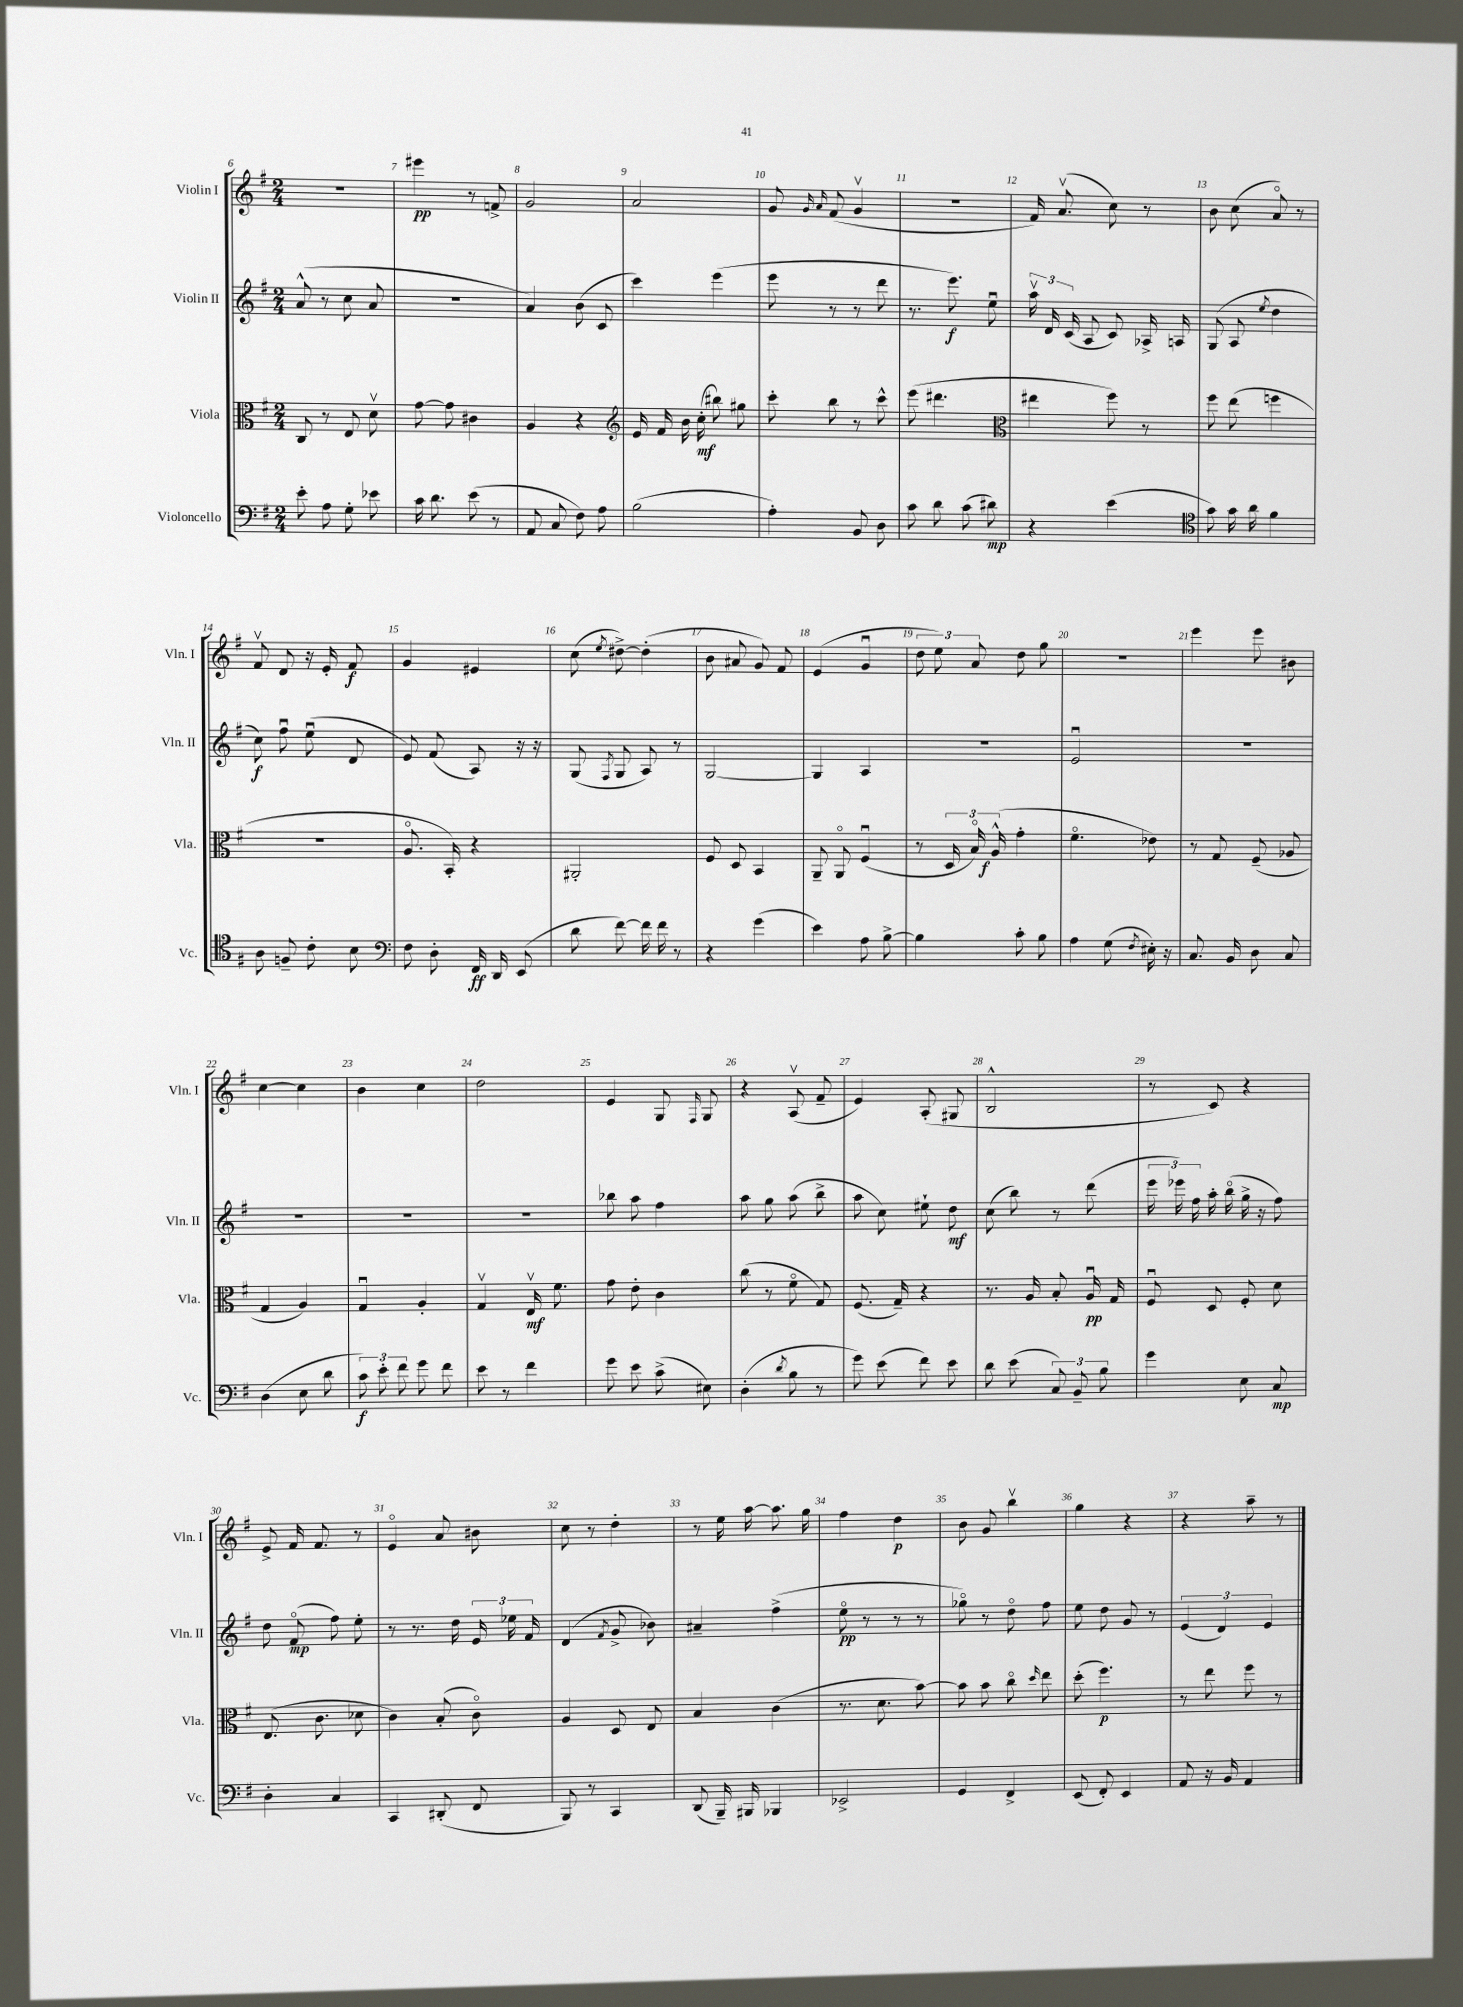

**kern	**dynam	**kern	**dynam	**kern	**dynam	**kern	**dynam
*part4	*part4	*part3	*part3	*part2	*part2	*part1	*part1
*staff4	*staff4	*staff3	*staff3	*staff2	*staff2	*staff1	*staff1
*I"Violoncello	*	*I"Viola	*	*I"Violin II	*	*I"Violin I	*
*I'Vc.	*	*I'Vla.	*	*I'Vln. II	*	*I'Vln. I	*
*clefF4	*	*clefC3	*	*clefG2	*	*clefG2	*
*k[f#]	*	*k[f#]	*	*k[f#]	*	*k[f#]	*
*M2/4	*	*M2/4	*	*M2/4	*	*M2/4	*
=6	=6	=6	=6	=6	=6	=6	=6
8e'\	.	8C/	.	(8a^^/	.	2r	.
8A\	.	8r	.	8r	.	.	.
8G'\	.	8E/	.	8cc\	.	.	.
8e-X\	.	8dv\	.	8a/	.	.	.
=7	=7	=7	=7	=7	=7	=7	=7
16c\	.	[8g\	.	2r	.	4eee#X\	pp
8.d\	.	.	.	.	.	.	.
.	.	8g\]	.	.	.	.	.
(8e\	.	4c#X\	.	.	.	8r	.
8r	.	.	.	.	.	8fn^/	.
=8	=8	=8	=8	=8	=8	=8	=8
8AA/	.	4A/	.	4a/)	.	2g/	.
8C/	.	.	.	.	.	.	.
8F#\)	.	4r	.	(8b\	.	.	.
8A\	.	.	.	8c/	.	.	.
=9	=9	=9	=9	=9	=9	=9	=9
*	*	*clefG2	*	*	*	*	*
(2B\	.	16e/	.	4ccc\)	.	2a/	.
.	.	16f#/	.	.	.	.	.
.	.	16b\	.	.	.	.	.
.	.	(16cc'\	mf	.	.	.	.
.	.	8bb#X\)	.	(4eee\	.	.	.
.	.	8gg#X\	.	.	.	.	.
=10	=10	=10	=10	=10	=10	=10	=10
4A'\)	.	8ccc'\	.	8eee\	.	8g/	.
.	.	.	.	.	.	16qqg/	.
.	.	.	.	.	.	16qqa/	.
.	.	8bb\	.	8r	.	(8f#/	.
8BB/	.	8r	.	8r	.	4gv/	.
8D\	.	8ccc^^\	.	8ddd\	.	.	.
=11	=11	=11	=11	=11	=11	=11	=11
8c\	.	(8eee\	.	8.r	.	2r	.
8d\	.	4.ddd#X\	.	.	.	.	.
.	.	.	.	8.eee\)	f	.	.
(8c\	.	.	.	.	.	.	.
8d#X\)	mp	.	.	8eeu\	.	.	.
=12	=12	=12	=12	=12	=12	=12	=12
*	*	*clefC3	*	*	*	*	*
4r	.	4ee#X\	.	24aav\	.	16f#/)	.
.	.	.	.	24d/	.	.	.
.	.	.	.	.	.	(8.av/	.
.	.	.	.	(24c/	.	.	.
.	.	.	.	8A/	.	.	.
(4e\	.	8ff#\)	.	8c/)	.	8cc\)	.
.	.	8r	.	16A-X^/	.	8r	.
.	.	.	.	16An/	.	.	.
=13	=13	=13	=13	=13	=13	=13	=13
*clefC4	*	*	*	*	*	*	*
8g\)	.	8ff#\	.	(8G/	.	8b\	.
16g\	.	(8ee\	.	8A/	.	(8cc\	.
16a\	.	.	.	.	.	.	.
.	.	.	.	8qee/	.	.	.
4f#\	.	4ffn\	.	4dd\	.	8a/)	.
.	.	.	.	.	.	8r	.
!!LO:LB:g=z
=14	=14	=14	=14	=14	=14	=14	=14
8A\	.	2r	.	8cc\)	f	8f#v/	.
8Fn~/	.	.	.	8ff#u\	.	8d/	.
8c'\	.	.	.	(8eeu\	.	16r	.
.	.	.	.	.	.	16e'/	.
8B\	.	.	.	8d/	.	8f#/	f
=15	=15	=15	=15	=15	=15	=15	=15
*clefF4	*	*	*	*	*	*	*
8F#\	.	8.A/	.	8e/)	.	4g/	.
8D'\	.	.	.	(8f#/	.	.	.
.	.	16BB'/)	.	.	.	.	.
16FF#/	ff	4r	.	8A/)	.	4e#X/	.
16DD/	.	.	.	.	.	.	.
(8EE/	.	.	.	16r	.	.	.
.	.	.	.	16r	.	.	.
=16	=16	=16	=16	=16	=16	=16	=16
8d\	.	2AA#X'/	.	(8G/	.	(8cc\	.
.	.	.	.	8qF#/	.	8qee/	.
[8f#\)	.	.	.	8G/	.	[8dd#X^\)	.
16f#\]	.	.	.	8A/)	.	(4dd#'\]	.
16f#\	.	.	.	.	.	.	.
8r	.	.	.	8r	.	.	.
=17	=17	=17	=17	=17	=17	=17	=17
4r	.	8F#/	.	[2G/	.	8b\	.
.	.	8D/	.	.	.	8a#X/	.
(4g\	.	4BB/	.	.	.	8g/)	.
.	.	.	.	.	.	8f#/	.
=18	=18	=18	=18	=18	=18	=18	=18
4e\)	.	8AA~/	.	4G/]	.	(4e/	.
.	.	8AA/	.	.	.	.	.
8A\	.	(4F#u/	.	4A/	.	4gu/	.
[8B^\	.	.	.	.	.	.	.
=19	=19	=19	=19	=19	=19	=19	=19
4B\]	.	8r	.	2r	.	12dd\	.
.	.	.	.	.	.	12ee\)	.
.	.	24D/	.	.	.	.	.
.	.	24B/)	.	.	.	12a/	.
.	.	(24A^^/	f	.	.	.	.
8c'\	.	4g'\	.	.	.	8dd\	.
8B\	.	.	.	.	.	8gg\	.
=20	=20	=20	=20	=20	=20	=20	=20
4A\	.	4.f#\	.	2eu/	.	2r	.
(8G\	.	.	.	.	.	.	.
8qF#/	.	.	.	.	.	.	.
16E#X'\)	.	8e-X\)	.	.	.	.	.
16r	.	.	.	.	.	.	.
=21	=21	=21	=21	=21	=21	=21	=21
8.C/	.	8r	.	2r	.	4eee\	.
.	.	8G/	.	.	.	.	.
16BB/	.	.	.	.	.	.	.
8D\	.	(8F#~/	.	.	.	8eee\	.
8C/	.	8A-X/	.	.	.	8b#X\	.
!!LO:LB:g=z
=22	=22	=22	=22	=22	=22	=22	=22
(4D\	.	4G/	.	2r	.	[4cc\	.
8E\	.	4A/)	.	.	.	4cc\]	.
8d\	.	.	.	.	.	.	.
=23	=23	=23	=23	=23	=23	=23	=23
12c\)	f	4Gu/	.	2r	.	4b\	.
12e'\	.	.	.	.	.	.	.
12f#\	.	.	.	.	.	.	.
8g\	.	4A'/	.	.	.	4cc\	.
8f#\	.	.	.	.	.	.	.
=24	=24	=24	=24	=24	=24	=24	=24
8e\	.	4Gv/	.	2r	.	2dd\	.
8r	.	.	.	.	.	.	.
4f#\	.	16Ev/	mf	.	.	.	.
.	.	8.f#\	.	.	.	.	.
=25	=25	=25	=25	=25	=25	=25	=25
8g\	.	8g\	.	8bb-X\	.	4e/	.
8e\	.	8e'\	.	8aa\	.	.	.
(8c^\	.	4c\	.	4ff#\	.	8G/	.
.	.	.	.	.	.	16qqF#/	.
8E#X\)	.	.	.	.	.	8G/	.
=26	=26	=26	=26	=26	=26	=26	=26
(4D'\	.	(8cc\	.	8aa\	.	4r	.
.	.	8r	.	8gg\	.	.	.
8qd/	.	.	.	.	.	.	.
8B\	.	8f#\	.	(8aa\	.	(8Av/	.
8r	.	8G/)	.	8bb^\	.	8f#~/	.
=27	=27	=27	=27	=27	=27	=27	=27
8g\)	.	(8.F#/	.	8aa\	.	4e/)	.
(8e\	.	.	.	8cc\)	.	.	.
.	.	16G~/)	.	.	.	.	.
8f#\)	.	4r	.	8ee#X`\	.	(8A'/	.
8e\	.	.	.	8dd\	mf	8G#X/	.
=28	=28	=28	=28	=28	=28	=28	=28
8d\	.	8.r	.	(8cc\	.	2B^^/	.
(8e\	.	.	.	8bb\)	.	.	.
.	.	16A/	.	.	.	.	.
12C/)	.	8B'/	.	8r	.	.	.
12BB~/	.	.	.	.	.	.	.
.	.	16Au/	pp	(8ddd\	.	.	.
12B\	.	.	.	.	.	.	.
.	.	16G/	.	.	.	.	.
=29	=29	=29	=29	=29	=29	=29	=29
4g\	.	8F#u/	.	24eee\	.	8r	.
.	.	.	.	24eee-X\)	.	.	.
.	.	.	.	24ff#\	.	.	.
.	.	8D/	.	16aa'\	.	8c/)	.
.	.	.	.	(16bb\	.	.	.
8E\	.	8F#'/	.	16gg^\	.	4r	.
.	.	.	.	16r	.	.	.
8C/	mp	8d\	.	8ff#\)	.	.	.
!!LO:LB:g=z
=30	=30	=30	=30	=30	=30	=30	=30
4D'\	.	(8.E/	.	8dd\	.	8e^/	.
.	.	.	.	(8f#/	mp	16f#/	.
.	.	8.c\	.	.	.	8.f#/	.
4C/	.	.	.	8ff#\)	.	.	.
.	.	8d-X\	.	8ee'\	.	8r	.
=31	=31	=31	=31	=31	=31	=31	=31
4CC/	.	4c\)	.	8r	.	4e/	.
.	.	.	.	8.r	.	.	.
(8DD#X'/	.	(8B'/	.	.	.	8a/	.
.	.	.	.	16dd\	.	.	.
8FF#/	.	8c\)	.	24e/	.	8b#X\	.
.	.	.	.	24ee-X\	.	.	.
.	.	.	.	24f#/	.	.	.
=32	=32	=32	=32	=32	=32	=32	=32
8BBB/)	.	4A/	.	(4d/	.	8cc\	.
8r	.	.	.	.	.	8r	.
.	.	.	.	8qf#/	.	.	.
4CC/	.	8D/	.	8g^/	.	4dd'\	.
.	.	8E/	.	8b-X\)	.	.	.
=33	=33	=33	=33	=33	=33	=33	=33
(8DD/	.	4B/	.	4a#X~/	.	8r	.
16BBB~/)	.	.	.	.	.	16ee\	.
16BBB#X/	.	.	.	.	.	[16aa\	.
4BBB-X/	.	(4c\	.	(4ff#^\	.	8.aa\]	.
.	.	.	.	.	.	16gg\	.
=34	=34	=34	=34	=34	=34	=34	=34
2EE-X^/	.	8.r	.	8ee\	pp	4ff#\	.
.	.	.	.	8r	.	.	.
.	.	8.d\	.	.	.	.	.
.	.	.	.	8r	.	4dd\	p
.	.	[8b\)	.	8r	.	.	.
=35	=35	=35	=35	=35	=35	=35	=35
4GG/	.	8b\]	.	8gg-X\)	.	8b\	.
.	.	8b\	.	8r	.	8g/	.
4FF#^/	.	8cc\	.	8dd\	.	4bbv\	.
.	.	16qqdd/	.	.	.	.	.
.	.	8ee\	.	8ff#\	.	.	.
=36	=36	=36	=36	=36	=36	=36	=36
(8EE/	.	(8dd'\	.	8ee\	.	4gg\	.
8FF#'/)	.	4.ff#\)	p	8dd\	.	.	.
4EE/	.	.	.	8g/	.	4r	.
.	.	.	.	8r	.	.	.
=37	=37	=37	=37	=37	=37	=37	=37
8AA/	.	8r	.	(6e/	.	4r	.
16r	.	8ee\	.	.	.	.	.
.	.	.	.	6d/)	.	.	.
16BB/	.	.	.	.	.	.	.
4AA/	.	8ff#\	.	.	.	8aa~\	.
.	.	.	.	6e/	.	.	.
.	.	8r	.	.	.	8r	.
==	==	==	==	==	==	==	==
*-	*-	*-	*-	*-	*-	*-	*-
